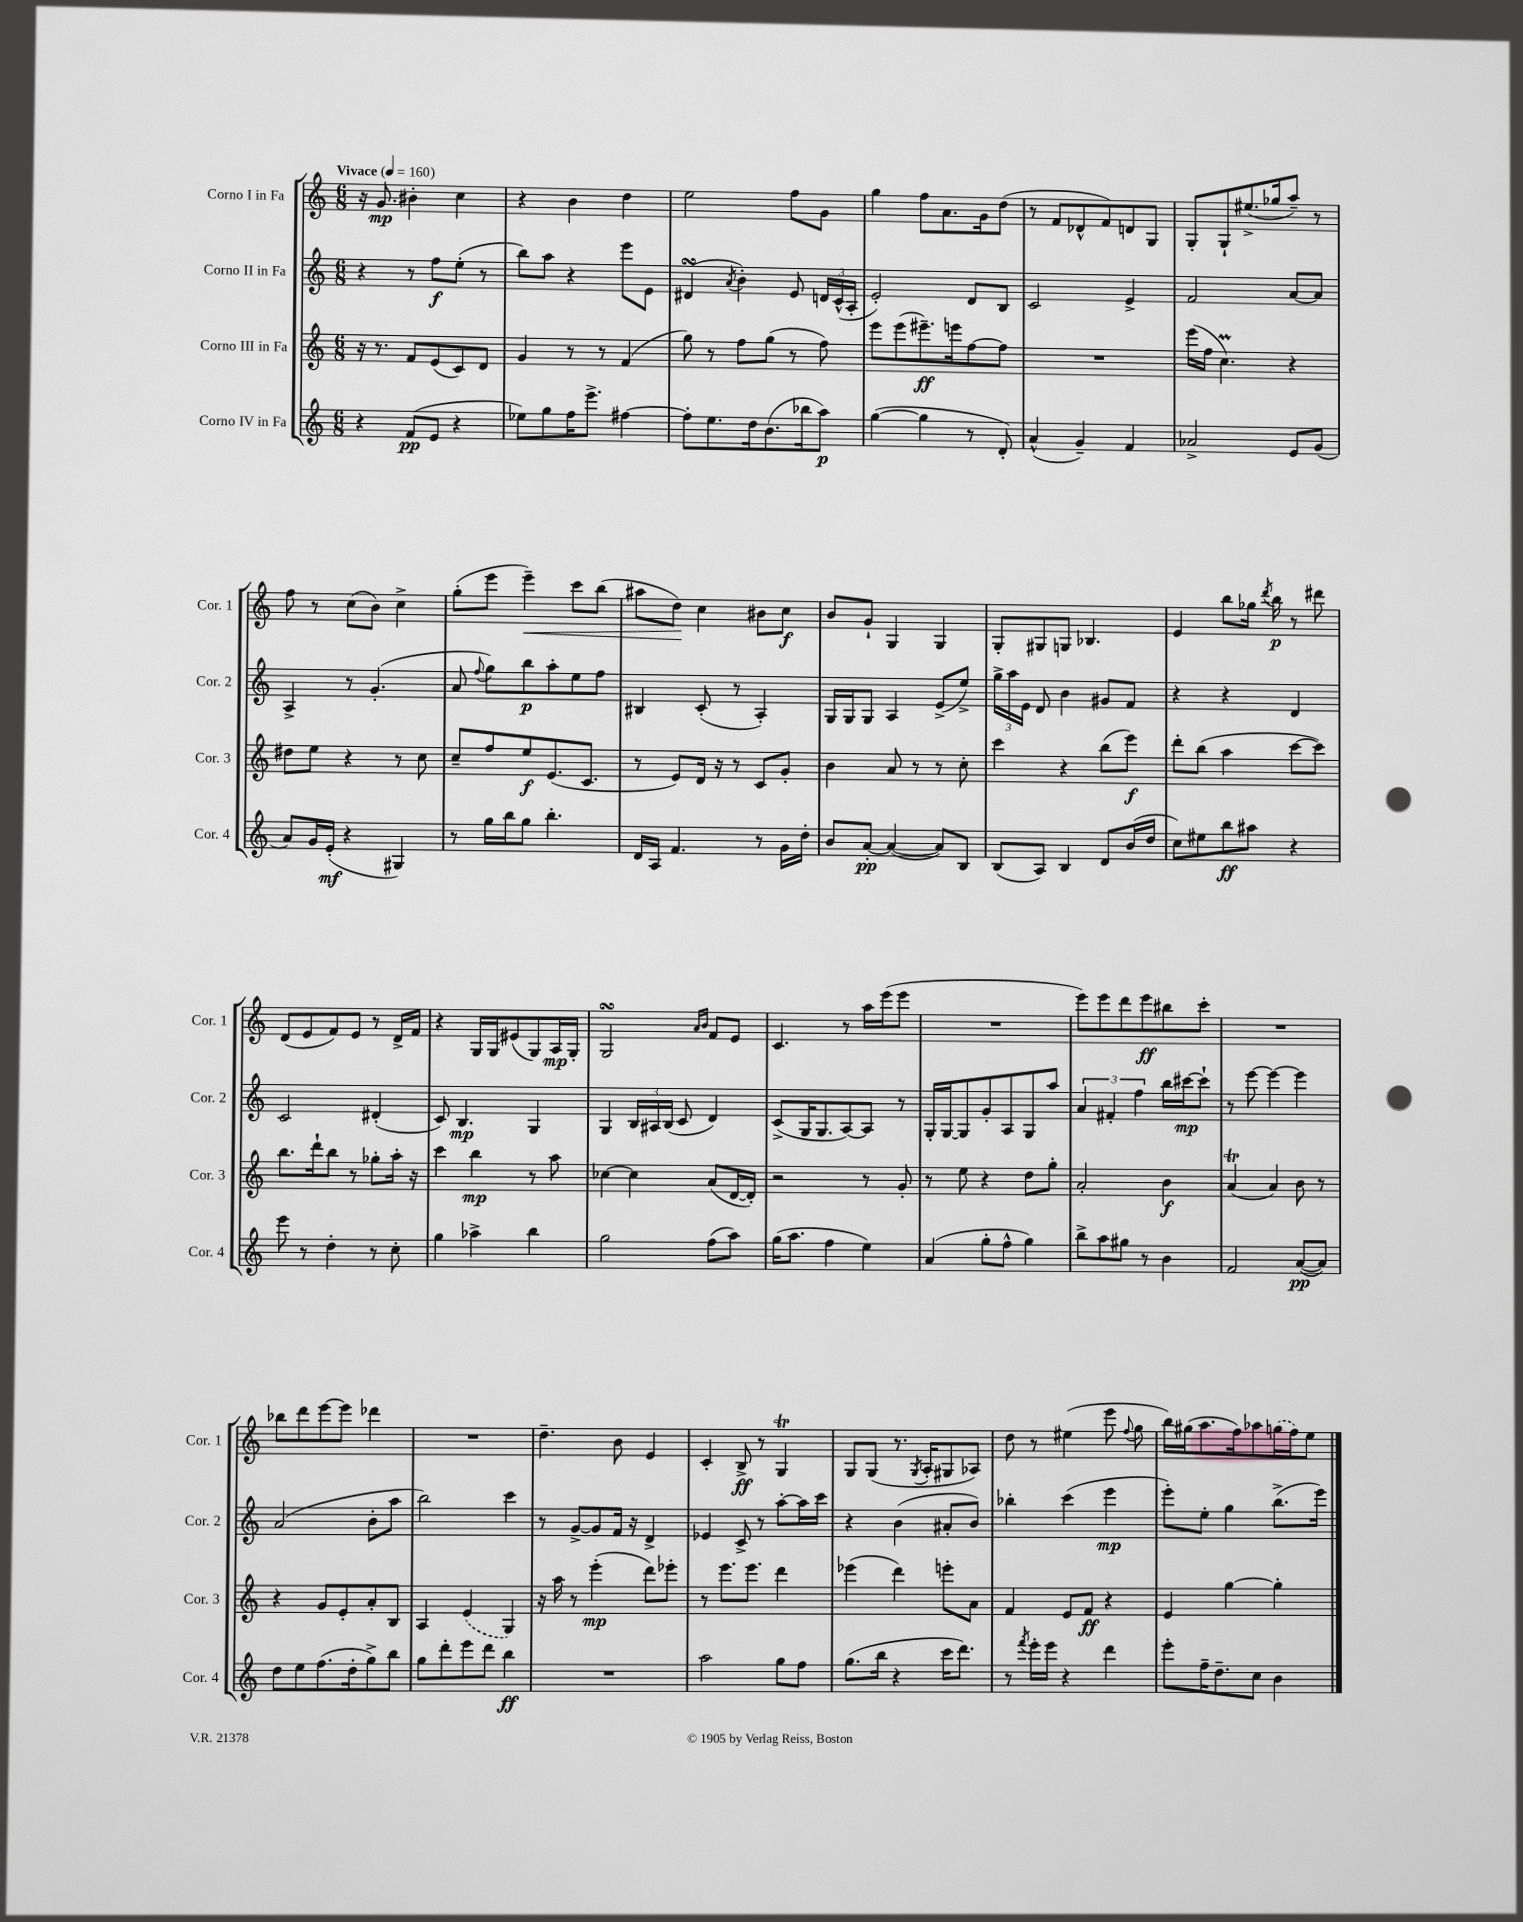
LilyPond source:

<<
\new StaffGroup <<
\new Staff = "s0" \with { instrumentName = "Corno I in Fa" shortInstrumentName = "Cor. 1" } {
    \clef treble \key c \major \numericTimeSignature \time 6/8 \tempo "Vivace" 4 = 160
    \autoBeamOff r16 g'8.\mp bis'4-. c''4 |
    r4 b'4 d''4 |
    e''2 f''8[ g'8] |
    g''4 f''8[ a'8. g'16 d''8]( |
    r8 f'8[ des'8-^ f'8) d'8 g8] |
    g8[-. g8-! eis''8.->( ges''16 a''8]--) r8 |
    f''8 r8 c''8[( b'8]) c''4-> |
    g''8[-.( e'''8] e'''4--\<) c'''8[ b''8]( |
    ais''8[ d''8]\!) c''4 bis'8[ c''8]\f |
    b'8[ g'8]-! g4 g4 |
    g8[-. gis8 g8] bes4. |
    e'4 b''8[ ges''16] \acciaccatura { d'''8 } b''16\p r8 dis'''8 |
    d'8[( e'8 f'8) e'8] r8 d'16[-> f'16] |
    r4 g16[ g16 eis'8( g8) a16\mp g16]-. |
    g2\turn \grace { a'16[ b'16] } f'8[ e'8] |
    c'4. r8 a''16[ e'''16( e'''8] |
    R2. |
    e'''8[) e'''8 d'''8 e'''8\ff bis''8 c'''8]-. |
    R2. |
    bes''8[ d'''8 e'''8~ e'''8] des'''4 |
    R2. |
    d''4.-- b'8 e'4 |
    c'4-. b8->\ff r8 g4\trill |
    g8[ g8]( r8. \acciaccatura { g8 } a16[-. gis8 aes8]) |
    d''8 r8 eis''4( e'''8 \appoggiatura { f''8 } g''8 |
    b''16[) gis''16( a''8. f''16) aes''8 \once \slurDashed g''16( f''16) e''8] \bar "|." |
}
\new Staff = "s1" \with { instrumentName = "Corno II in Fa" shortInstrumentName = "Cor. 2" } {
    \clef treble \key c \major \numericTimeSignature \time 6/8
    \autoBeamOff r4 r8 f''8[\f e''8]-.( r8 |
    b''8[) a''8] r4 e'''8[ e'8] |
    dis'4\turn( \acciaccatura { a'8 } b'4-.) e'8 \tuplet 3/2 { d'16[ c'16-^( a16]-. } |
    e'2-.) d'8[ b8] |
    c'2 e'4-> |
    f'2 a'8[~ a'8] |
    a4-> r8 g'4.-.( |
    a'8 \appoggiatura { f''8 } g''8[) b''8\p a''8-. e''8 f''8] |
    bis4 c'8-.( r8 a4-.) |
    g16[ g16 g8] a4 e'8[->( e''8]->) |
    \tuplet 3/2 { g''16[-> a''16 e'16] } d'8 b'4 gis'8[ f'8] |
    r4 r4 d'4 |
    c'2 dis'4-.( |
    c'8) b4.\mp g4 |
    g4 \tuplet 3/2 { b16[ ais16 b16]( } c'8 d'4) |
    c'8[->( g16 g8. a8~) a8] r8 |
    g16[-. g16~ g8 g'8-. a8 g8 a''8] |
    \tuplet 3/2 { a'4 fis'4-. f''4 } b''16[ cis'''16~\mp cis'''8]-! |
    r8 e'''8~ e'''4~ e'''4 |
    a'2( b'8[-. a''8] |
    b''2) c'''4 |
    r8 g'8[~-> g'8 f'16] r16 d'4-> |
    ees'4 c'8-> r8 a''8[~-. a''16 c'''16] |
    r4 b'4( ais'8[-. b'8]) |
    bes''4-. c'''4( e'''4\mp |
    e'''8[-.) e''8]-. g''4 b''8.[->( e'''16]) \bar "|." |
}
\new Staff = "s2" \with { instrumentName = "Corno III in Fa" shortInstrumentName = "Cor. 3" } {
    \clef treble \key c \major \numericTimeSignature \time 6/8
    \autoBeamOff r16 r8. f'8[ e'8( c'8) d'8] |
    g'4 r8 r8 f'4( |
    g''8) r8 f''8[ g''8]( r8 f''8) |
    e'''8[ e'''8( eis'''8.--\ff) e'''16 f''8~ f''8] |
    R2. |
    e'''16[( f''16] c''4.\prall) r4 |
    dis''8[ e''8] r4 r8 c''8 |
    c''8[-- f''8 e''8\f e'8.( c'8.] |
    r8 e'8[) d'16] r16 r8 c'8[ g'8]-. |
    b'4 a'8 r8 r8 c''8-. |
    c'''4 r4 b''8[( e'''8]\f) |
    d'''8[-. b''8]( a''4 c'''8[~ c'''8]) |
    b''8.[ d'''16-! b''8] r8 ges''8[-. a''16]-. r16 |
    c'''4 b''4\mp r8 a''8 |
    ces''4~ ces''4 a'8[( d'16~ d'16]-.) |
    r2 r8 g'8-. |
    r8 e''8 r4 d''8[ g''8]-. |
    a'2-. b'4\f |
    a'4\trill( a'4) b'8 r8 |
    r4 g'8[ e'8-. a'8-. b8] |
    a4 \once \slurDashed e'4( g4) |
    r16 a''16 r8 e'''4-.\mp( d'''8[) ees'''8]-. |
    r8 e'''8.[ e'''8.] d'''4 |
    ees'''4( d'''4) e'''8[-. a'8] |
    f'4 e'8[ f'8]\ff r4 |
    e'4 g''4~ g''4-. \bar "|." |
}
\new Staff = "s3" \with { instrumentName = "Corno IV in Fa" shortInstrumentName = "Cor. 4" } {
    \clef treble \key c \major \numericTimeSignature \time 6/8
    \autoBeamOff r4 f'8[\pp( e'8] r4 |
    ees''8[) g''8 f''16 e'''8.]-> fis''4~ |
    fis''8[-. e''8. d''16 b'8.( bes''16 a''8]\p) |
    g''4~( g''4 r8 d'8-.) |
    a'4-^( g'4--) f'4 |
    aes'2-> e'8[ g'8]( |
    a'8[) g'16 e'16]-.\mf( r4 gis4) |
    r8 g''16[ b''16 g''8] b''4.-. |
    d'16[ a16] f'4. r8 g'16[ d''16]-. |
    b'8[ a'8]~-.\pp a'4~( a'8[) b8] |
    b8[( a8]) b4 d'8[ b'16( d''16] |
    c''8[) eis''8 b''8\ff ais''8] r4 |
    e'''8 r8 d''4-. r8 c''8-. |
    g''4 aes''4-> b''4 |
    g''2 f''8[( a''8]) |
    g''16[( a''8.] f''4 e''4) |
    a'4( g''8[-. f''8]-^ g''4) |
    b''8[-> a''8 gis''8] r8 b'4 |
    f'2 a'8[~\pp( a'8]) |
    d''8[ e''8 f''8.( d''16-. g''8->) b''8] |
    g''8[ d'''8-. e'''8 d'''8] b''4\ff |
    R2. |
    a''2 g''8[ f''8] |
    g''8.[( b''16] r4 c'''16[ d'''8.]) |
    r8 \acciaccatura { f'''8 } e'''16[-. e'''16] r4 d'''4 |
    e'''8[-. f''16-- d''8.-- c''8] b'4 \bar "|." |
}
>>
>>
\layout { \context { \Score \remove "Bar_number_engraver" } }
